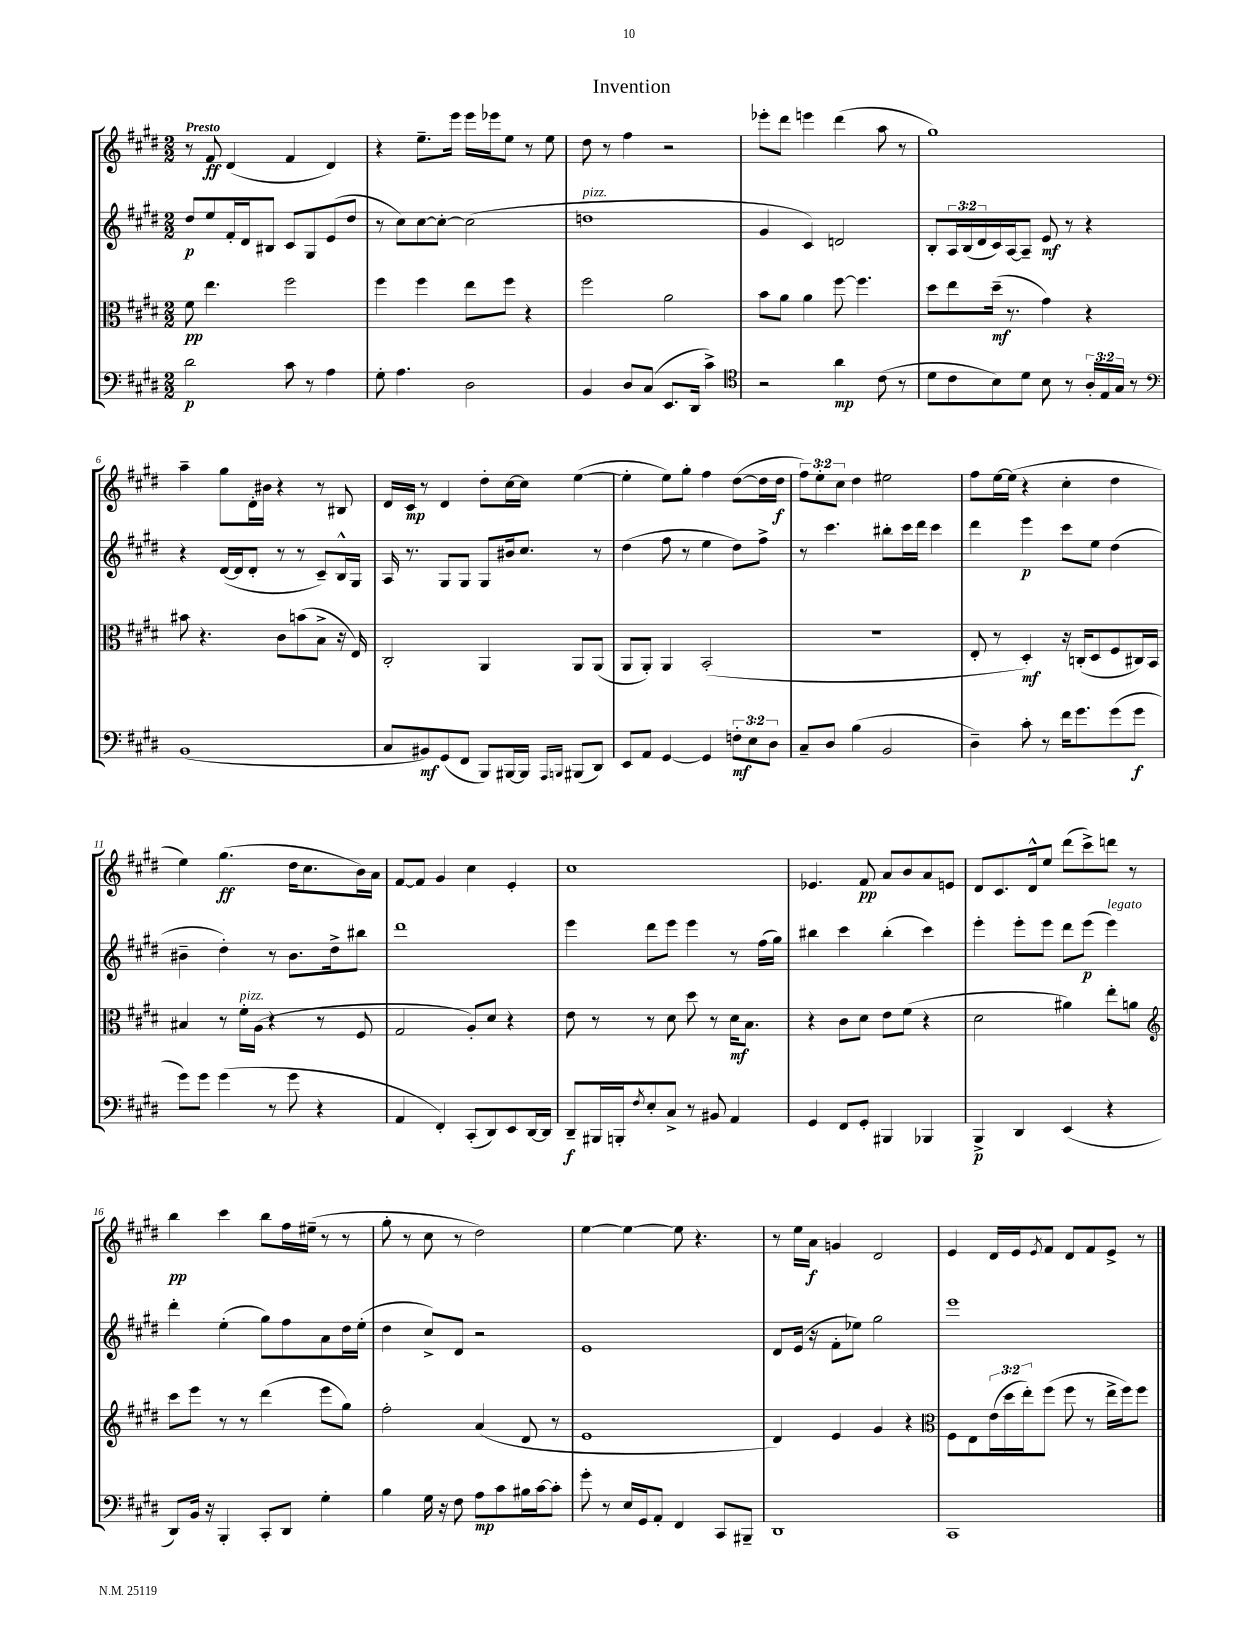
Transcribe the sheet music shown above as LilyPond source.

\header { title = "Invention" }
<<
\new StaffGroup <<
\new Staff = "s0" {
    \clef treble \key e \major \numericTimeSignature \time 2/2 \override Staff.TupletNumber.text = #tuplet-number::calc-fraction-text \tempo "Presto"
    r8 fis'8\ff dis'4( fis'4 dis'4) |
    r4 e''8.-- e'''16 e'''16 ees'''16 e''8 r8 e''8 |
    dis''8 r8 fis''4 r2 |
    ees'''8-. dis'''8 e'''4 dis'''4( a''8 r8 |
    gis''1) |
    a''4-- gis''8 dis'16-. bis'16 r4 r8 bis8 |
    dis'16 cis'16\mp r8 dis'4 dis''8-. cis''16~ cis''16 e''4~( |
    e''4-. e''8) gis''8-. fis''4 dis''8~( dis''16 dis''16\f |
    \tuplet 3/2 { fis''8) e''8-. cis''8 } dis''4 eis''2 |
    fis''8 e''16~ e''16( r4 cis''4-. dis''4 |
    e''4) gis''4.\ff( dis''16 cis''8. b'16) a'16 |
    fis'8~ fis'8 gis'4 cis''4 e'4-. |
    cis''1 |
    ees'4. fis'8\pp a'8 b'8 a'8 e'8 |
    dis'8 cis'8. dis'16-^ e''8 dis'''8( cis'''8->) d'''8 r8 |
    b''4\pp cis'''4 b''8 fis''16 eis''16--( r8 r8 |
    gis''8-. r8 cis''8 r8 dis''2) |
    e''4~ e''4~ e''8 r4. |
    r8 e''16 a'16\f g'4 dis'2 |
    e'4 dis'16 e'16 \acciaccatura { e'8 } fis'8 dis'8 fis'8 e'8-> r8 \bar "|." |
}
\new Staff = "s1" {
    \clef treble \key e \major \numericTimeSignature \time 2/2 \override Staff.TupletNumber.text = #tuplet-number::calc-fraction-text
    dis''8\p e''8 fis'16-. dis'16 bis8 cis'8 gis8 e'8( dis''8 |
    r8 cis''8) cis''8~ cis''8~-. cis''2( |
    d''1^\markup { \italic "pizz." } |
    gis'4 cis'4) d'2 |
    b8-. \tuplet 3/2 { a16 b16( dis'16 } cis'16) a16~ a8-- e'8\mf r8 r4 |
    r4 dis'16~( dis'16 dis'8-. r8 r8 cis'8--) b16-^ gis16 |
    a16 r8. gis8 gis8 gis8 bis'16 cis''8. r8 |
    dis''4( fis''8 r8 e''4 dis''8) fis''8-> |
    r8 cis'''4. bis''8-. cis'''16 dis'''16 cis'''4 |
    dis'''4 e'''4\p cis'''8 e''8 dis''4( |
    bis'4-- dis''4-.) r8 bis'8. dis''16-> bis''8 |
    dis'''1 |
    e'''4 dis'''8 e'''8 e'''4 r8 fis''16( gis''16) |
    bis''4 cis'''4 bis''4-.( cis'''4) |
    e'''4-. e'''8-. e'''8 dis'''8 e'''8\p( e'''4^\markup { \italic "legato" }) |
    dis'''4-. e''4-.( gis''8) fis''8 a'8 dis''16 e''16-.( |
    dis''4 cis''8->) dis'8 r2 |
    e'1 |
    dis'8 e'16( r16 fis'8-. ees''8) gis''2 |
    e'''1 \bar "|." |
}
\new Staff = "s2" {
    \clef alto \key e \major \numericTimeSignature \time 2/2 \override Staff.TupletNumber.text = #tuplet-number::calc-fraction-text
    fis'8\pp e''4. fis''2 |
    fis''4 fis''4 e''8 fis''8 r4 |
    fis''2 a'2 |
    b'8 a'8 a'4 fis''8~ fis''4. |
    dis''8 e''8 dis''16--\mf( r8. gis'4) r4 |
    bis'8 r4. cis'8 b'8( b8-> r16 e16) |
    cis2-. a,4 a,8 a,8( |
    a,8 a,8-.) a,4 b,2-.( |
    r1 |
    e8-. r8 dis4-.\mf) r16 c16-.( dis8 fis8 cis16) b,16 |
    bis4 r8 fis'16-.^\markup { \italic "pizz." } a16( r4 r8 fis8 |
    gis2 a8-.) dis'8 r4 |
    e'8 r8 r8 dis'8 dis''8 r8 dis'16\mf b8. |
    r4 cis'8 dis'8 e'8 fis'8( r4 |
    dis'2 ais'4) e''8-. a'8 |
    \clef treble cis'''8 e'''8 r8 r8 dis'''4( e'''8 gis''8) |
    fis''2-. a'4( dis'8 r8 |
    e'1 |
    dis'4) e'4 gis'4 r4 |
    \clef alto fis8 e8 \tuplet 3/2 { e'16( dis''16 e''16-.) } fis''8( fis''8 r8 e''16-> fis''16) fis''8 \bar "|." |
}
\new Staff = "s3" {
    \clef bass \key e \major \numericTimeSignature \time 2/2 \override Staff.TupletNumber.text = #tuplet-number::calc-fraction-text
    dis'2\p cis'8 r8 a4 |
    gis8-. a4. dis2 |
    b,4 dis8 cis8( e,8. dis,16 cis'4->) |
    \clef tenor r2 a'4\mp cis'8( r8 |
    dis'8 cis'8 b8) dis'8 b8 r8 \tuplet 3/2 { a16-. e16 gis16 } r8 |
    \clef bass b,1( |
    cis8 bis,8\mf) gis,8( fis,8 b,,8) bis,,16~ bis,,16 \grace { a,,16 b,,16 } bis,,8( dis,8) |
    e,8 a,8 gis,4~ gis,4 \tuplet 3/2 { f8-.\mf e8 dis8 } |
    cis8-- dis8 b4( b,2 |
    dis4--) cis'8-. r8 fis'16 gis'8. gis'8( gis'8\f |
    gis'8) gis'8 gis'4( r8 gis'8 r4 |
    a,4 fis,4-.) cis,8-.( dis,8) e,8 dis,16~ dis,16 |
    dis,8--\f bis,,16 b,,16-. \acciaccatura { fis8 } e8-. cis8-> r8 bis,8 a,4 |
    gis,4 fis,8 gis,8-. bis,,4 bes,,4 |
    b,,4->\p dis,4 e,4( r4 |
    dis,8) b,16 r16 b,,4-. cis,8-. dis,8 gis4-. |
    b4 gis16 r16 fis8 a8\mp cis'8 bis16 cis'16~ cis'8-. |
    gis'8-. r8 e16 gis,16 a,8-. fis,4 cis,8 bis,,8-- |
    dis,1 |
    cis,1 \bar "|." |
}
>>
>>
